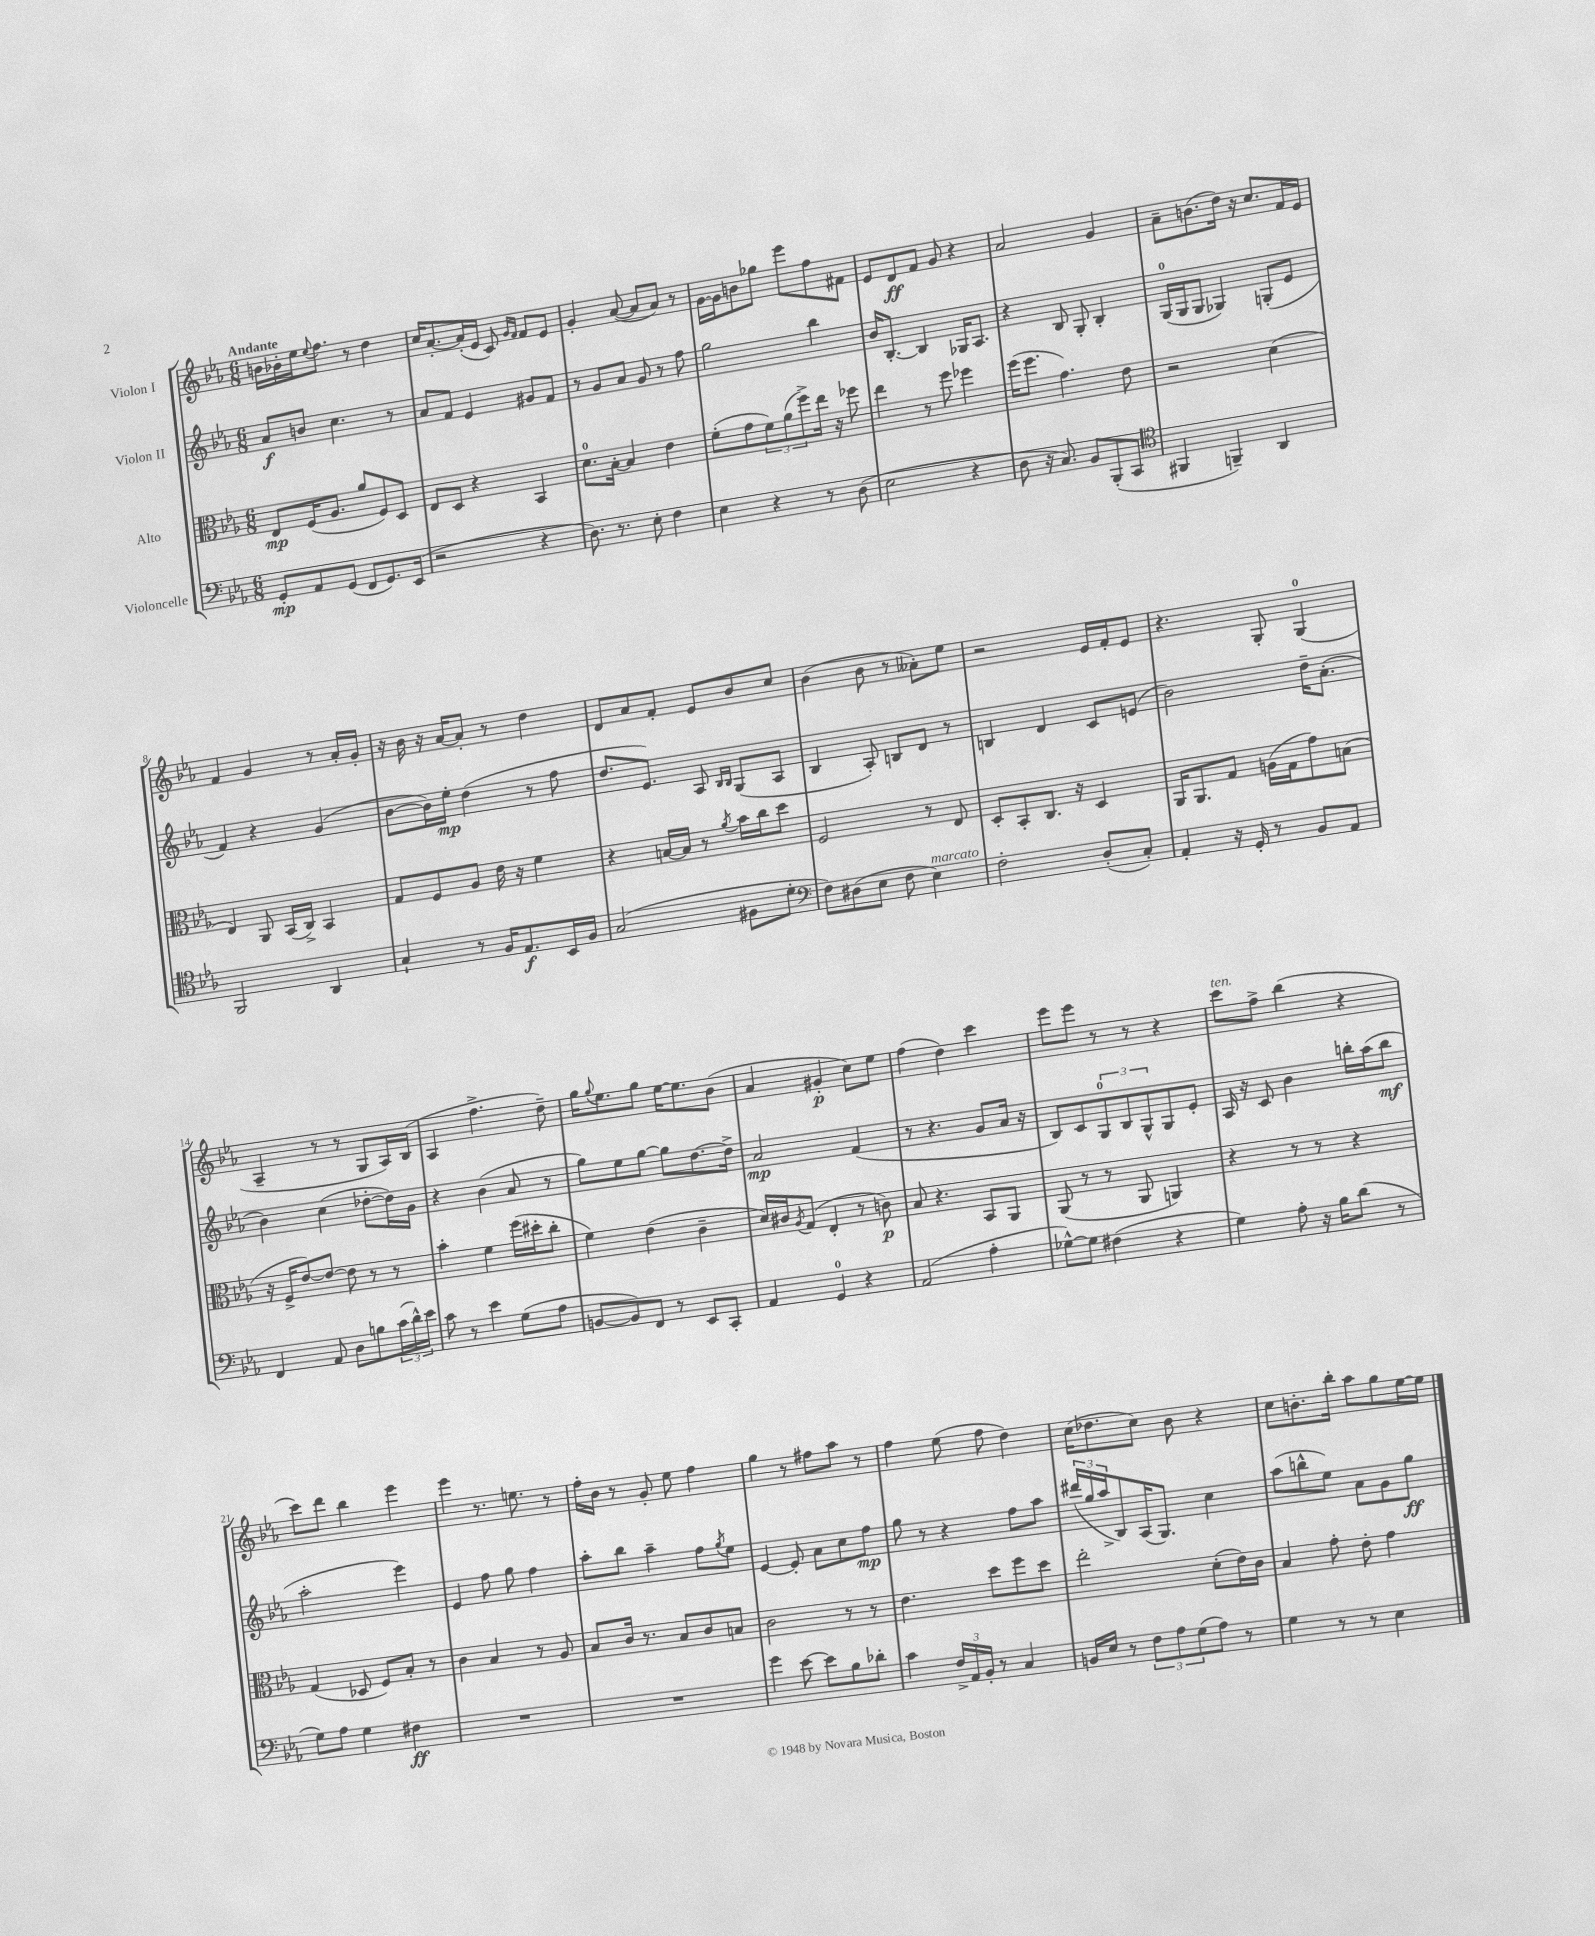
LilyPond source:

<<
\new StaffGroup <<
\new Staff = "s0" \with { instrumentName = "Violon I" } {
    \clef treble \key ees \major \numericTimeSignature \time 6/8 \tempo "Andante"
    b'16 bes'16-. ees''16 \appoggiatura { ees''8 } f''8. r8 d''4 |
    c''16 aes'8.~-. aes'16-.( ees'16 c'8) \grace { g'16 f'16 } f'8 ees'8 |
    g'4-. aes'8~( aes'8 aes'8) r8 |
    g'16~ g'16 b'8 ges''8 ees'''8 f''8 fis'8 |
    ees'8 d'8\ff f'8 g'8 r4 |
    aes'2 g'4 |
    aes'8-- b'8.( d''16) r16 c''8. f'16 ees'16 |
    f'4 g'4 r8 aes'16-. g'16-. |
    r16 bes'16 r16 aes'16~ aes'8-. r8 d''4 |
    d'8 aes'8 f'8-. ees'8 bes'8 c''8 |
    bes'4( bes'8 r8 aeses'8-.) ees''8 |
    r2 ees'16 f'16-. ees'8 |
    r4. g8-. g4-0( |
    aes4-- r8 r8 g8 aes16) bes16( |
    aes4 f''4.-> d''8--) |
    g''16 \appoggiatura { g''8 } ees''8. g''8 ees''16~ ees''8. bes'8( |
    aes'4 gis'4-.\p c''8) ees''8 |
    f''4( d''4) c'''4 |
    ees'''8 ees'''8 r8 r8 r4 |
    c'''8^\markup { \italic "ten." } f''8-> bes''4( r4 |
    c'''8) d'''8 bes''4 ees'''4 |
    ees'''4 r8. e''8. r8 |
    f''16-. bes'16 r8 g'8-. ees''8 f''4 |
    g''4 r8 fis''8 aes''8 r8 |
    f''4 ees''8( f''8 d''4) |
    c''16( des''8. c''8) bes'8 r4 |
    c''8 b'8.-. bes''16-. aes''8 g''8 ees''16~ ees''16 \bar "|." |
}
\new Staff = "s1" \with { instrumentName = "Violon II" } {
    \clef treble \key ees \major \numericTimeSignature \time 6/8
    aes'8\f b'8 c''4. r8 |
    aes'8 f'8 ees'4 gis'8 f'8 |
    r8 g'8 aes'8 g'8 r8 f''8 |
    g''2 bes''4 |
    bes'16 bes8.~-. bes4 ges16 aes8. |
    r4 bes8 g8-. bes4-. |
    g16-0( g16 g8 ges4) g8-.( ees'8 |
    f'4) r4 g'4( |
    bes'8~ bes'16) ees''16-.\mp d''4( r8 f''8 |
    d''8. ees'8.) aes8 \grace { bes16 bes16 } g8( aes8 |
    bes4 aes8-.) b8 d'8 r8 |
    b4 d'4 c'8 e'8( |
    bes'2) d''16-- aes'8.-.( |
    bes'4) c''4( des''8~-. des''16) g'16 |
    r4 bes'4( aes'8 r8 |
    g''8) ees''8 g''8~ g''8 d''8.~ d''16-> |
    aes'2\mp f'4( |
    r8 r4. g'8 aes'16 r16 |
    bes8) c'8 \tuplet 3/2 { g8-0 bes8 g8-^ } g8 ees'8-. |
    aes16 r16 c'8 bes'4 b''16-. aes''16( b''8\mf |
    aes''2-. ees'''4) |
    ees'4 f''8 g''8 f''4 |
    aes''8-. bes''8 aes''4-- f''8 \acciaccatura { g''8 } ees''8 |
    ees'4~ ees'8-. aes'8 c''8 f''8\mp |
    g''8 r8 r4 f''8 aes''8 |
    \tuplet 3/2 { dis'''16( g''16 aes''16-> } bes8) aes16( g8.) c''4 |
    aes''8( b''8-^ ees''8) aes'8 g'8 g''8\ff \bar "|." |
}
\new Staff = "s2" \with { instrumentName = "Alto" } {
    \clef alto \key ees \major \numericTimeSignature \time 6/8
    ees8\mp f16( aes8. aes'8 f8) d8 |
    ees8 d8 r4 bes,4 |
    d'8.-0 bes16~-. bes4 ees'4 |
    f'8-.( g'8 \tuplet 3/2 { f'8) aes'8( f''8->) } ees''16 r16 fes''8 |
    ees''4 r8 f''8 fes''4 |
    f''16( f''8. g'4.) ees'8 |
    r2 d'4( |
    ees4) aes,8 bes,16( c16->) bes,4 |
    g8 f8 aes8 ees'16 r16 f'4 |
    r4 b16~ b16 r8 \acciaccatura { aes'8 } bes'16 c''16 d''8 |
    f2 r8 ees8 |
    d8-. bes,8-. c8. r16 d4 |
    aes,16 aes,8. g8 a16( g16 g'8) b8( |
    r16 f16-> ees'8~) ees'8~ ees'8 r8 r8 |
    bes'4-. f'4 f''16( dis''16-. c''8-. |
    f'4) ees'4( c'4-- |
    d'16) cis'16 \acciaccatura { aes8 } g8( ees4-. r8 c'8\p) |
    bes8 r4. bes,8 aes,8 |
    aes,8( r8 r8 aes,8 a,4) |
    r4 r8 r8 r4 |
    g4( des8 f8) bes8-. r8 |
    c'4 bes4 r8 aes8 |
    bes8 c'16 r8. bes8 c'8 b8 |
    c'2 r8 r8 |
    ees'4. d''8 f''8 d''8 |
    ees''2-. d'8-.( ees'16) c'16 |
    bes4 g'8-. ees'8-. g'4 \bar "|." |
}
\new Staff = "s3" \with { instrumentName = "Violoncelle" } {
    \clef bass \key ees \major \numericTimeSignature \time 6/8
    g,8-.\mp aes,8 g,8( f,8 g,8.) ees,16( |
    r2 r4 |
    d8.) r8. ees8-. f4 |
    ees4 r4 r8 d8( |
    ees2 r4 |
    d8 r16 c8.) bes,8 bes,,8-.( c,8 |
    \clef tenor fis,4 f,4--) aes,4 |
    f,2 aes,4 |
    g4-! r8 f16 ees8.\f bes,16 f16 |
    g2( fis8 d'8-. |
    \clef bass f8) dis8( ees8 f8 ees4^\markup { \italic "marcato" }) |
    f2-. d8-.( c8-.) |
    aes,4-. r16 g,16-. r8 bes,8 aes,8 |
    f,4 aes,8 d8 b8 \tuplet 3/2 { c'16( d'16-^) ees'16 } |
    c'8 r8 ees'4 g8( aes8 |
    b,8~ b,8) f,8 r8 ees,8 c,8-. |
    aes,4 g,4-0 r4 |
    aes,2( aes4-. |
    ges8~-^) ges8 fis4( r4 |
    g4) aes8-. r16 bes16 d'8( r8 |
    g8) aes8 g4 fis4\ff |
    R2. |
    R2. |
    g'4 ees'8~ ees'8 bes8 des'8-. |
    c'4 \tuplet 3/2 { f16-> aes,16 bes,16-. } r8 c4 |
    b,16 ees16 r8 \tuplet 3/2 { f8 aes8 g8( } aes8) r8 |
    g4 r8 r8 ees4 \bar "|." |
}
>>
>>
